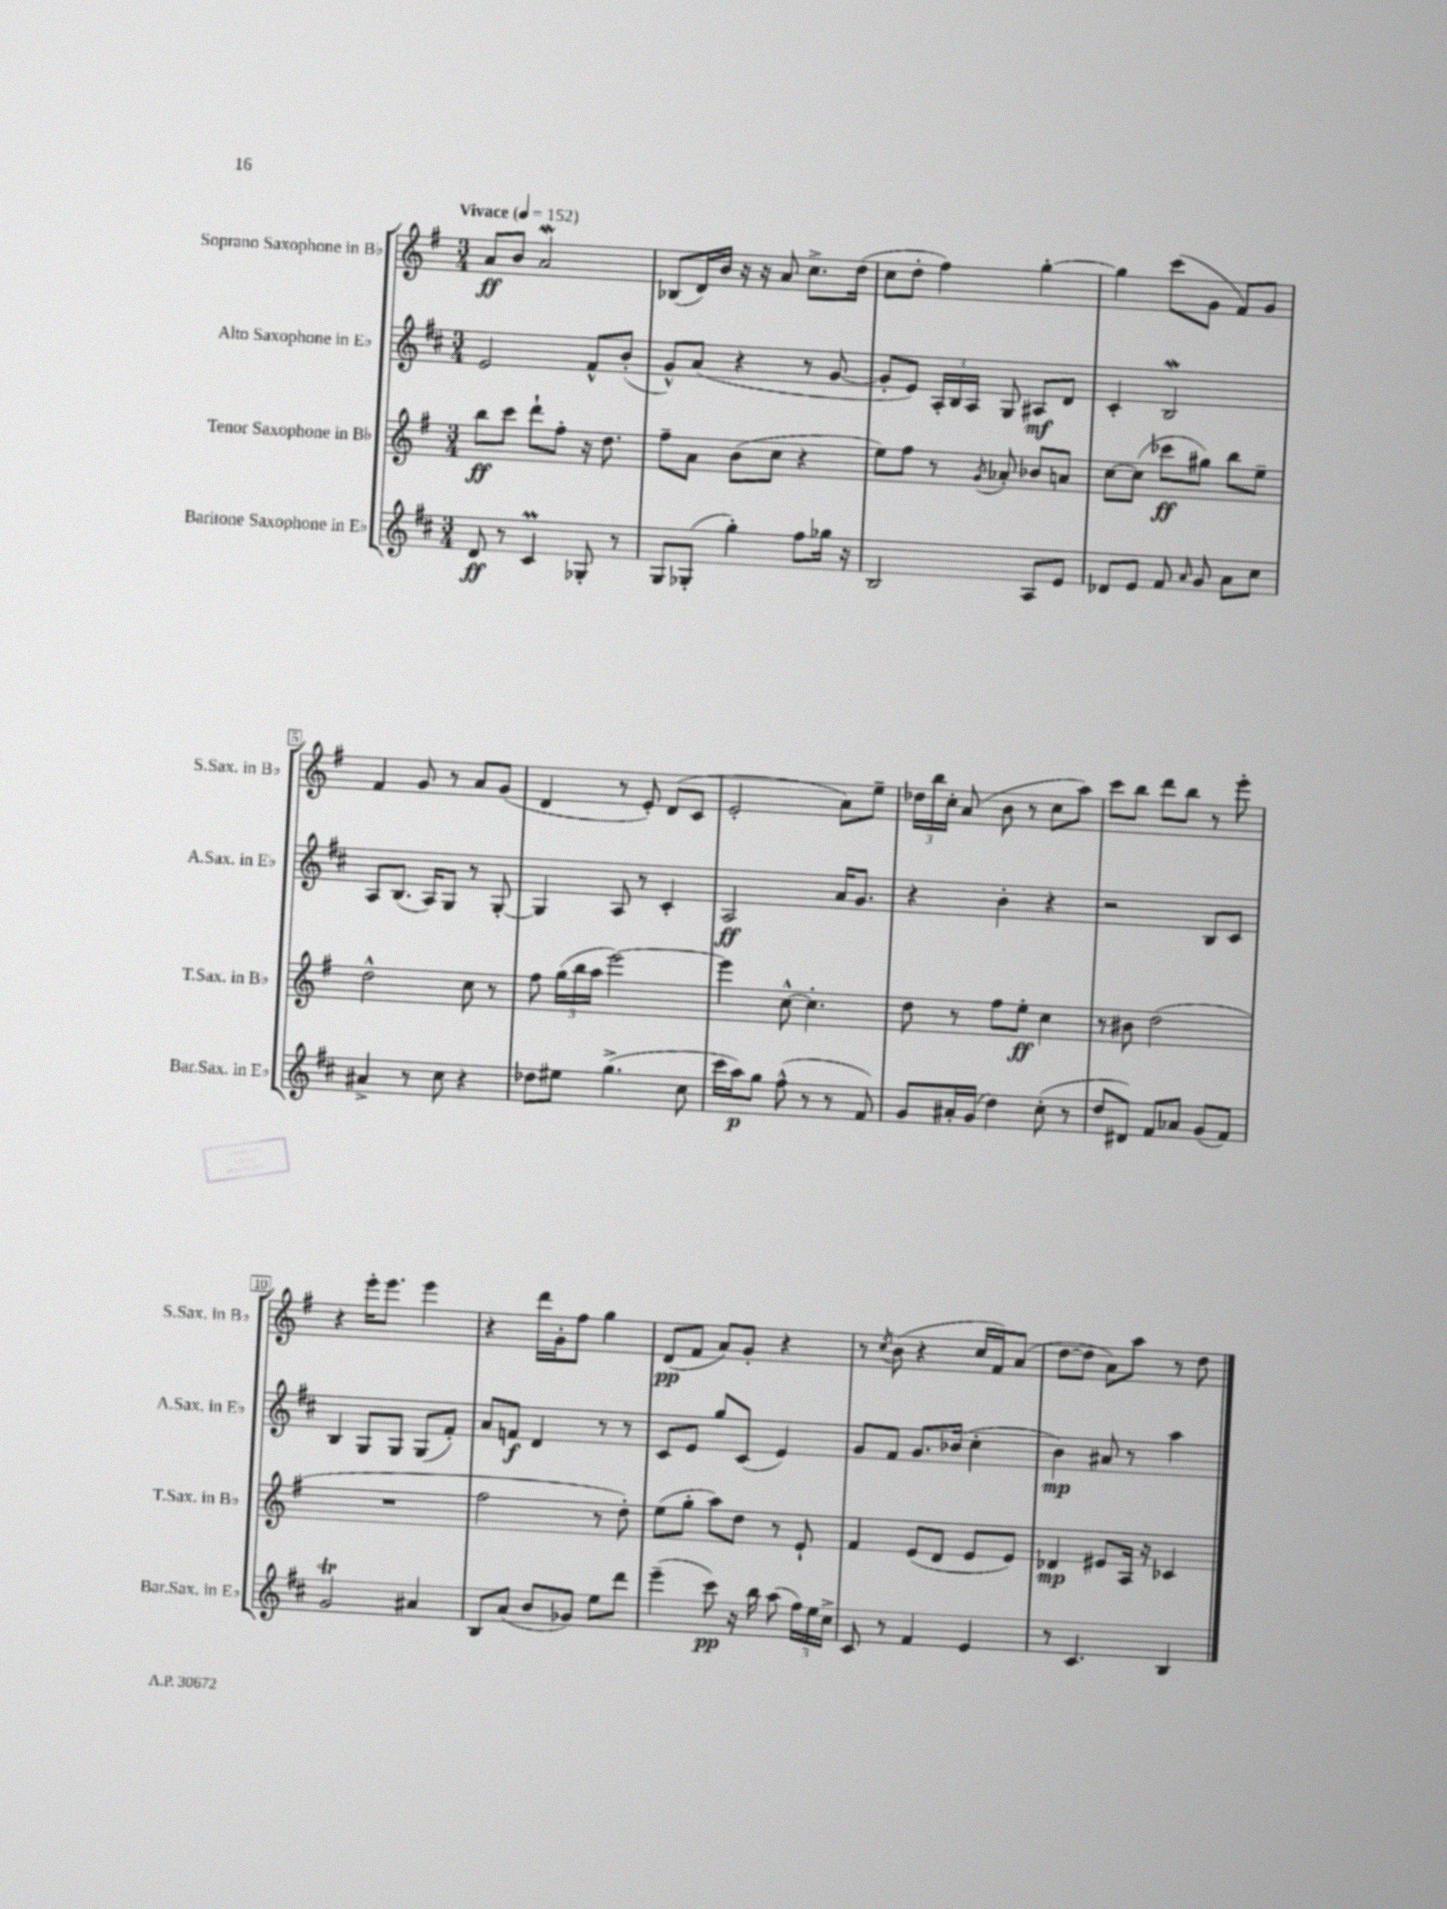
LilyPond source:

<<
\new StaffGroup <<
\new Staff = "s0" \with { instrumentName = "Soprano Saxophone in Bb" shortInstrumentName = "S.Sax. in Bb" } {
    \clef treble \key g \major \numericTimeSignature \time 3/4 \tempo "Vivace" 4 = 152
    \autoBeamOff a'8[\ff b'8] a'2\mordent |
    bes8[( d'16) b'16] r16 r16 a'8 c''8.[-> d''16]( |
    c''8[ d''8]-. fis''4) g''4~-. |
    g''4 c'''8[( g'8] fis'8[) g'8] |
    fis'4 g'8 r8 a'8[ g'8]( |
    d'4 r8 e'8-.) d'8[( c'8] |
    e'2-. a'8[) e''8]-- |
    \tuplet 3/2 { des''16[ b''16 c''16]-. } a'8( b'8 r8 c''8[ a''8]) |
    c'''8[ b''8] d'''8[ b''8] r8 e'''8-. |
    r4 e'''16[-. e'''8.] e'''4 |
    r4 d'''16[ g'16-. fis''8] g''4 |
    d'8[\pp( fis'8] a'8[) g'8]-. r4 |
    r8 \acciaccatura { c''8 } b'8( r4 c''16[ fis'16) a'8]( |
    d''8[~ d''8] a'8[) a''8] r8 d''8 \bar "|." |
}
\new Staff = "s1" \with { instrumentName = "Alto Saxophone in Eb" shortInstrumentName = "A.Sax. in Eb" } {
    \clef treble \key d \major \numericTimeSignature \time 3/4
    \autoBeamOff e'2 fis'8[-^ b'8]-.( |
    g'8[-^) a'8]( r4 r8 g'8~ |
    g'8[-. e'8]) \tuplet 3/2 { a16[-. b16 a16] } g8 ais8[\mf d'8] |
    cis'4-. b2\mordent |
    a8[ b8.]( a16[) g8] r8 g8~-. |
    g4 a8 r8 cis'4-. |
    a2\ff a'16[ g'8.] |
    r4 b'4-. r4 |
    r2 b8[ cis'8] |
    b4 g8[ g8] g8[( fis'8]-.) |
    a'8[ f'8]\f d'4 r8 r8 |
    cis'8[ e'8] g''8[ cis'8]( e'4) |
    g'8[ fis'8] g'8.[ bes'16]( cis''4-. |
    b'4\mp) ais'8 r8 a''4 \bar "|." |
}
\new Staff = "s2" \with { instrumentName = "Tenor Saxophone in Bb" shortInstrumentName = "T.Sax. in Bb" } {
    \clef treble \key g \major \numericTimeSignature \time 3/4
    \autoBeamOff b''8[\ff c'''8] d'''8[-! fis''8]-. r16 d''8. |
    fis''8[-- a'8] b'8[( c''8] r4 |
    e''8[) fis''8] r8 \acciaccatura { g'8 } aes'8-. bes'8[ a'8] |
    c''8[~ c''8]( ces'''8[\ff gis''8]) b''8[ e''8]-- |
    d''2-^ c''8 r8 |
    fis''8 \tuplet 3/2 { g''16[( b''16 a''16] } e'''2~) |
    e'''4 c''8~-^ c''4.-. |
    d''8 r8 fis''8[ e''8]-.\ff c''4 |
    r8 bis'8 d''2( |
    R2. |
    fis''2 r8 d''8-.) |
    e''8[( g''8]-. a''8[) d''8] r8 e'8-! |
    fis'4 e'8[( d'8] e'8[ e'8]) |
    des'4\mp eis'8[ a16] r16 ces'4 \bar "|." |
}
\new Staff = "s3" \with { instrumentName = "Baritone Saxophone in Eb" shortInstrumentName = "Bar.Sax. in Eb" } {
    \clef treble \key d \major \numericTimeSignature \time 3/4
    \autoBeamOff d'8\ff r8 cis'4\prall ges8-. r8 |
    g8[ ges8]-.( g''4-.) fis''8[ ges''16] r16 |
    b2 a8[ e'8] |
    des'8[ e'8] fis'8 \grace { a'16 } g'8 a'8[ cis''8] |
    ais'4-> r8 cis''8 r4 |
    des''8[ eis''8] g''4.->( cis''8 |
    cis'''16[ a''16\p) g''8] fis''8-^( r8 r8 fis'8) |
    g'8[ ais'16-. g'16]( d''4) cis''8-.( r8 |
    d''8[ dis'8]) fis'8[ aes'8] g'8[( fis'8]) |
    g'2\trill ais'4 |
    b8[ a'8]( b'8[ ges'8]) e''8[ d'''8] |
    e'''4--( cis'''8\pp) r16 b''16 a''8( \tuplet 3/2 { fis''16[) e''16 cis''16]-> } |
    cis'8 r8 fis'4 e'4 |
    r8 cis'4. b4 \bar "|." |
}
>>
>>
\layout { \context { \Score \override BarNumber.stencil = #(make-stencil-boxer 0.1 0.3 ly:text-interface::print) } }
